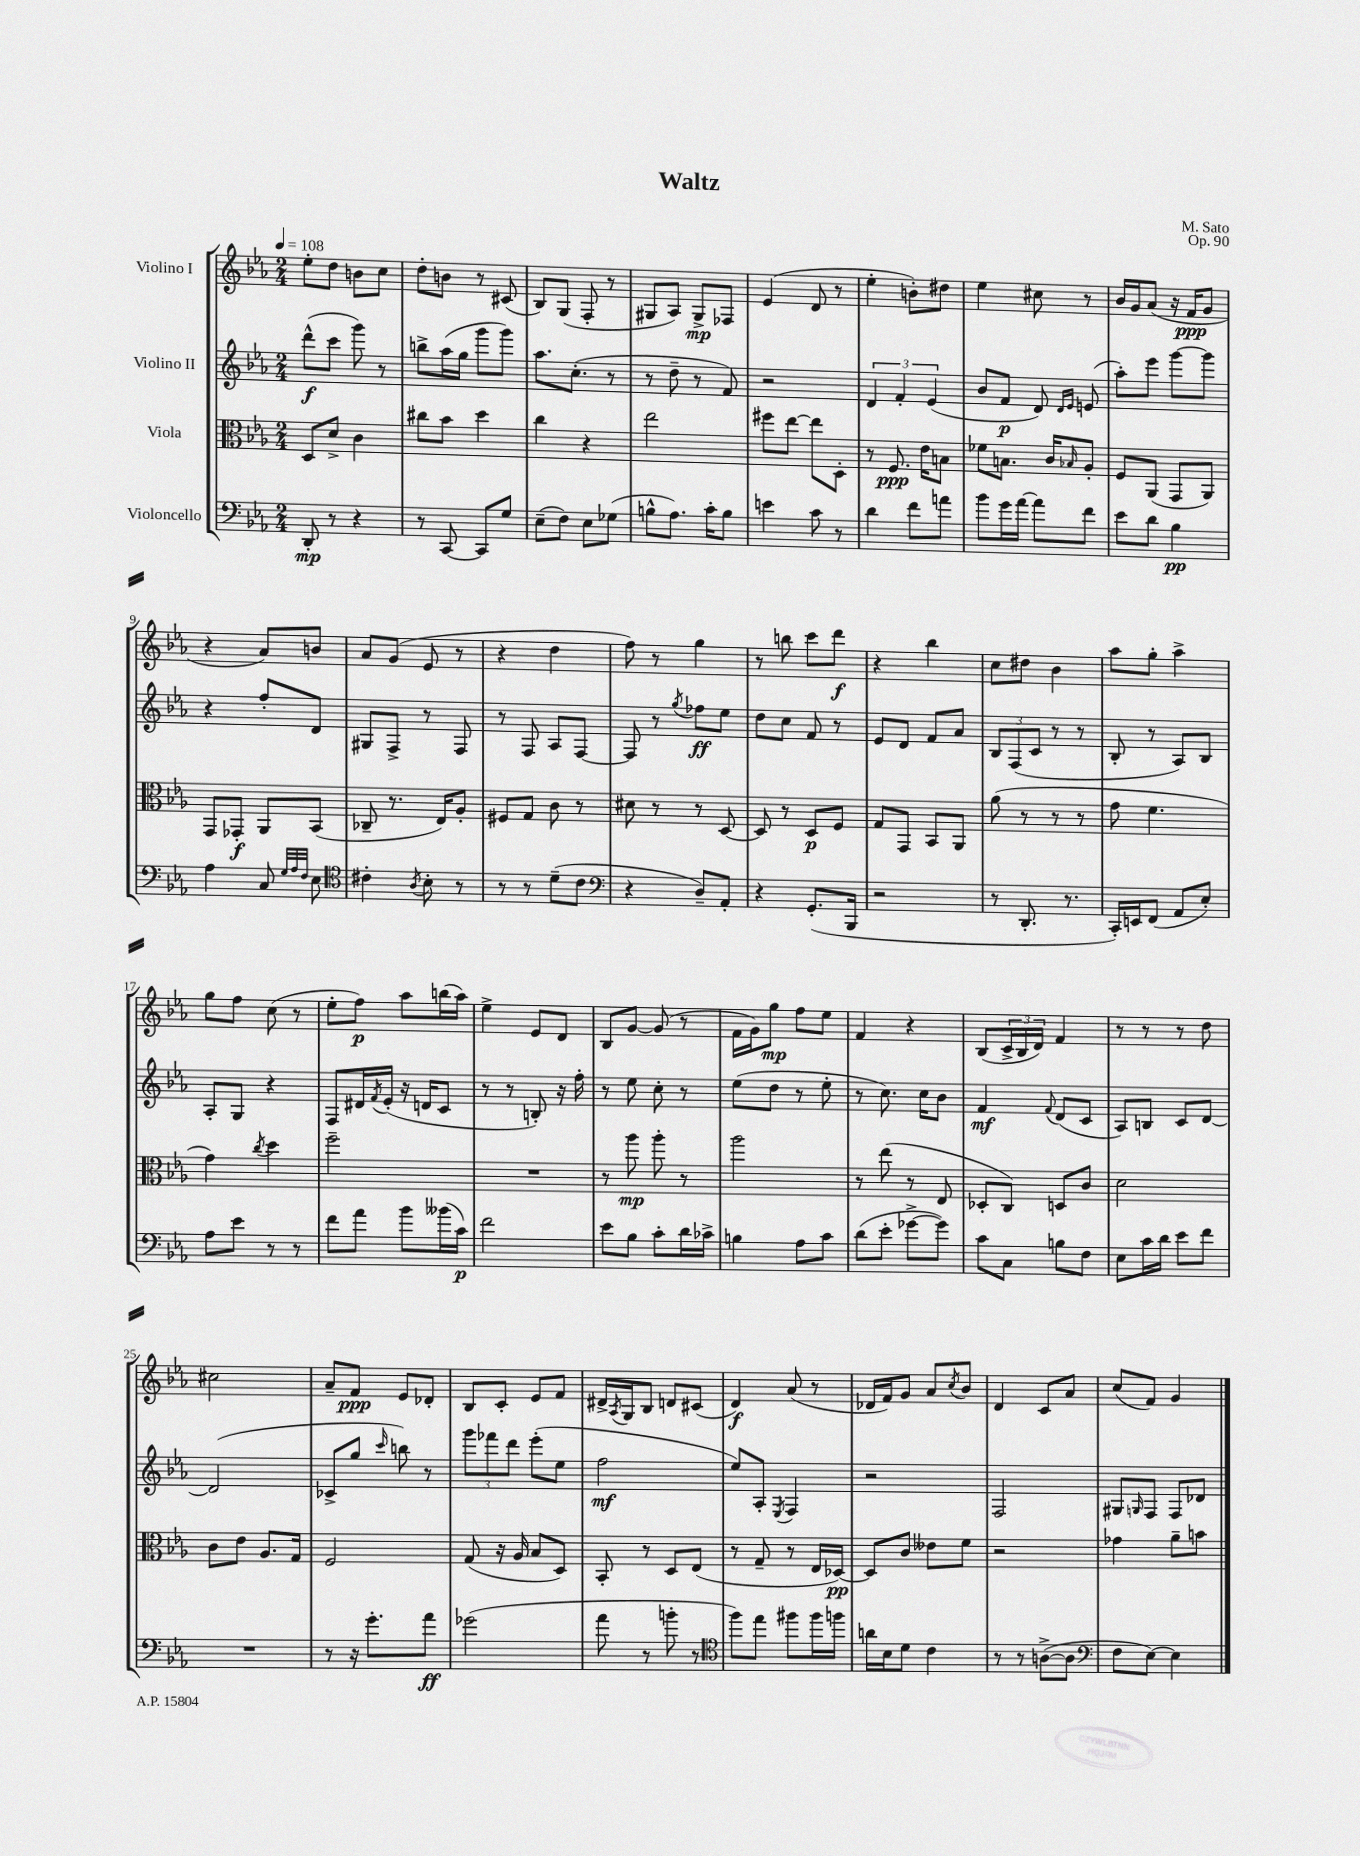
\header { title = "Waltz" composer = "M. Sato" opus = "Op. 90" }
<<
\new StaffGroup <<
\new Staff = "s0" \with { instrumentName = "Violino I" } {
    \clef treble \key ees \major \numericTimeSignature \time 2/4 \tempo 4 = 108
    ees''8-. d''8 b'8 c''8 |
    d''8-. b'8 r8 cis'8( |
    bes8) g8( f8-. r8 |
    gis8 aes8) gis8->\mp fes8 |
    ees'4( d'8 r8 |
    ees''4-. b'8-.) dis''8 |
    ees''4 cis''8 r8 |
    bes'16 g'16 aes'8( r16 f'16\ppp g'8 |
    r4 aes'8) b'8 |
    aes'8 g'8( ees'8 r8 |
    r4 d''4 |
    f''8) r8 g''4 |
    r8 b''8 c'''8 d'''8\f |
    r4 bes''4 |
    c''8 dis''8 bes'4 |
    aes''8 g''8-. aes''4-> |
    g''8 f''8 c''8( r8 |
    ees''8-. f''8\p) aes''8 b''16( aes''16) |
    ees''4-> ees'8 d'8 |
    bes8 g'8~ g'8( r8 |
    f'16 g'16) g''8\mp f''8 ees''8 |
    f'4 r4 |
    bes8( \tuplet 3/2 { c'16-> bes16 d'16) } f'4 |
    r8 r8 r8 d''8 |
    cis''2 |
    aes'8-- f'8\ppp ees'8 des'8-. |
    bes8 c'8-. ees'8 f'8 |
    dis'16-> \acciaccatura { aes8 } g16 bes8 d'8 cis'8( |
    d'4\f) aes'8( r8 |
    des'16 f'16) g'8 aes'8 \acciaccatura { c''8 } bes'8 |
    d'4 c'8 aes'8 |
    c''8( f'8) g'4 \bar "|." |
}
\new Staff = "s1" \with { instrumentName = "Violino II" } {
    \clef treble \key ees \major \numericTimeSignature \time 2/4
    d'''8-^\f( c'''8 g'''8) r8 |
    b''8-> aes''16( g''16 g'''8 g'''8) |
    aes''8. c''8.-.( r8 |
    r8 d''8-- r8 f'8) |
    r2 |
    \tuplet 3/2 { d'4 f'4-. ees'4( } |
    bes'8 f'8\p d'8) \grace { d'16 ees'16 } e'8( |
    aes''8-.) ees'''8 g'''8~ g'''8 |
    r4 f''8-. d'8 |
    gis8 f8-> r8 f8 |
    r8 f8 aes8 f8~ |
    f8 r8 \acciaccatura { g''8 } fes''8\ff ees''8 |
    d''8 c''8 f'8 r8 |
    ees'8 d'8 f'8 aes'8 |
    \tuplet 3/2 { bes8 f8( c'8 } r8 r8 |
    bes8-. r8 aes8) bes8 |
    aes8-. g8 r4 |
    f8 dis'16 \acciaccatura { f'8 } ees'16-.( r16 d'16 c'8 |
    r8 r8 b8-.) r16 f''16-. |
    r8 ees''8 c''8-. r8 |
    ees''8( d''8 r8 ees''8-. |
    r8 c''8.) c''16 bes'8 |
    f'4\mf \appoggiatura { f'8 } d'8( c'8 |
    aes8) b8 c'8 d'8~ |
    d'2( |
    ces'8-> g''8 \grace { c'''16 } b''8) r8 |
    \tuplet 3/2 { g'''8 fes'''8 d'''8 } ees'''8-.( ees''8 |
    f''2\mf |
    ees''8) aes8-. \acciaccatura { ees8 } f4 |
    r2 |
    f2 |
    gis8 \grace { g16 } f8 f8 des'8 \bar "|." |
}
\new Staff = "s2" \with { instrumentName = "Viola" } {
    \clef alto \key ees \major \numericTimeSignature \time 2/4
    d8 d'8-> c'4 |
    cis''8 bes'8 d''4 |
    c''4 r4 |
    ees''2 |
    fis''8 ees''8~ ees''8 d8-. |
    r8 f8.\ppp ees'16 b8 |
    fes'8 b8. c'16 \grace { bes16 } aes8-. |
    f8 aes,8( g,8 aes,8) |
    g,8 ges,8-.\f aes,8 bes,8( |
    ces8-- r8. ees16) aes8-. |
    fis8 g8 c'8 r8 |
    dis'8 r8 r8 d8~ |
    d8 r8 d8\p f8 |
    g8 g,8 bes,8 aes,8 |
    aes'8( r8 r8 r8 |
    g'8 f'4. |
    g'4) \acciaccatura { c''8 } d''4 |
    f''2-- |
    R2 |
    r8 aes''8\mp aes''8-. r8 |
    aes''2 |
    r8 ees''8( r8 ees8 |
    des8-. c8) d8 c'8 |
    d'2 |
    c'8 ees'8 aes8. g16 |
    f2 |
    g8( r16 aes16 bes8 d8) |
    bes,8-. r8 d8 ees8( |
    r8 g8-- r8 ees16 des16~\pp) |
    des8 c'8 eeses'8 f'8 |
    r2 |
    ges'4 aes'8-- b'8 \bar "|." |
}
\new Staff = "s3" \with { instrumentName = "Violoncello" } {
    \clef bass \key ees \major \numericTimeSignature \time 2/4
    d,8-.\mp r8 r4 |
    r8 c,8~ c,8 g8 |
    ees8--( f8) ees8 ges8( |
    b8-^ aes8.) c'16-. b8 |
    e'4 c'8 r8 |
    d'4 f'8 a'8 |
    bes'8 g'16 aes'16~ aes'8 f'8 |
    ees'8 d'8 bes4\pp |
    aes4 c8 \grace { g32 aes32 f32 } ees8 |
    \clef tenor cis'4-. \acciaccatura { aes8 } bes8-. r8 |
    r8 r8 d'8--( c'8 |
    \clef bass r4 d8--) aes,8-. |
    r4 g,8.-.( bes,,16 |
    r2 |
    r8 d,8.-. r8. |
    c,16-.) e,16 f,8( aes,8 ees8-.) |
    aes8 ees'8 r8 r8 |
    f'8 aes'8 bes'8 beses'16( c'16\p) |
    f'2 |
    ees'8 bes8 c'8-. d'16 ces'16-> |
    b4 aes8 c'8 |
    d'8( ees'8-. ges'8~-> ges'8) |
    c'8 c8 b8 f8 |
    ees8 c'16 d'16 ees'8 f'8 |
    R2 |
    r8 r16 g'8.-. aes'8\ff |
    ges'2( |
    aes'8 r8 b'8-. r8 |
    \clef tenor f''8) ees''8 fis''8 fis''16 f''16 |
    a'16 bes16 d'8 c'4 |
    r8 r8 a8~->( a8 |
    \clef bass f8 ees8~) ees4 \bar "|." |
}
>>
>>
